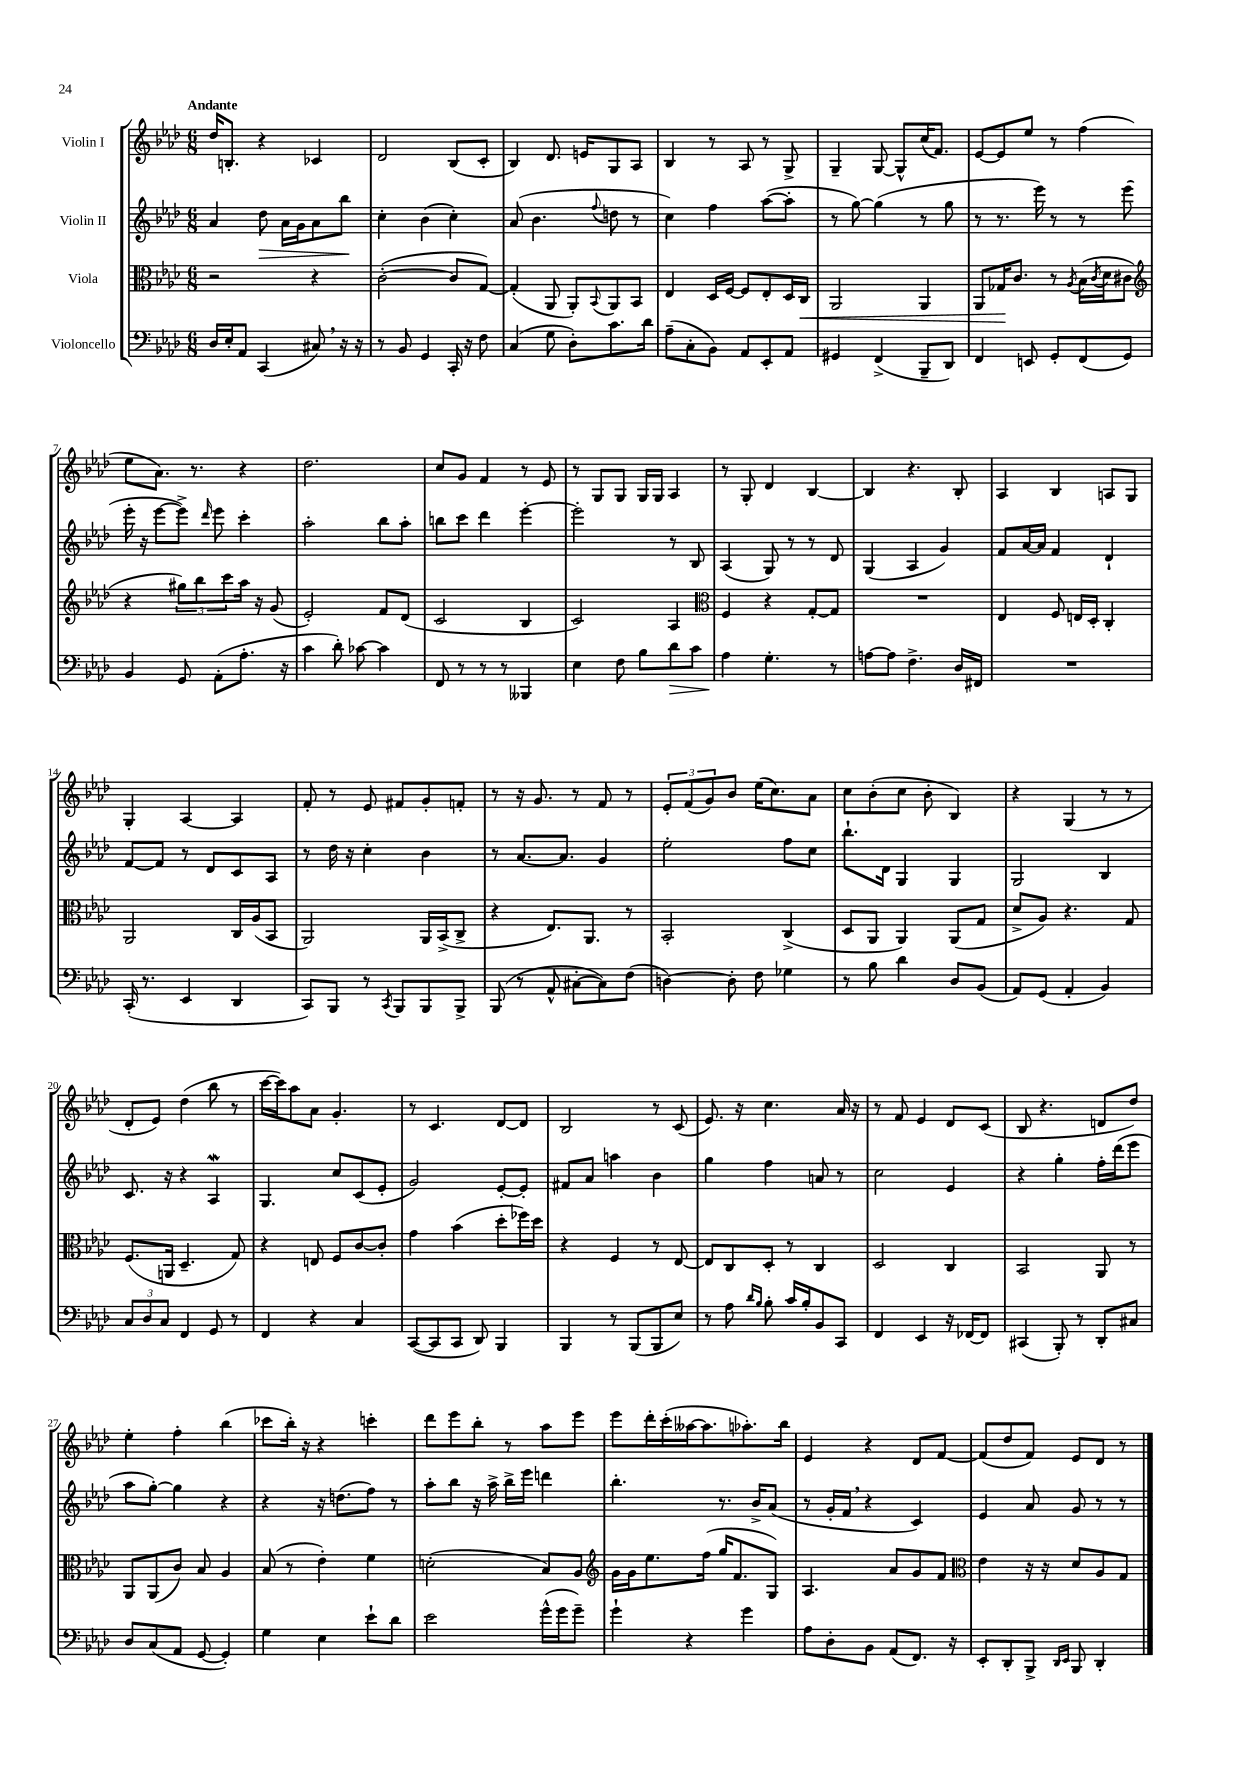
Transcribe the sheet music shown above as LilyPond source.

<<
\new StaffGroup <<
\new Staff = "s0" \with { instrumentName = "Violin I" } {
    \clef treble \key aes \major \numericTimeSignature \time 6/8 \tempo "Andante"
    des''16 b8.-. r4 ces'4 |
    des'2 bes8( c'8-. |
    bes4) des'8. e'16 g8 aes8 |
    bes4 r8 aes8 r8 g8-> |
    g4-- g8~ g8-^ c''16( f'8.) |
    ees'8~ ees'8 ees''8 r8 f''4( |
    ees''8 aes'8.) r8. r4 |
    des''2. |
    c''8 g'8 f'4 r8 ees'8 |
    r8 g8 g8 g16 g16 aes4 |
    r8 g8-. des'4 bes4~ |
    bes4 r4. bes8-. |
    aes4 bes4 a8 g8 |
    g4-. aes4~ aes4 |
    f'8-. r8 ees'8 fis'8 g'8-. f'8-. |
    r8 r16 g'8. r8 f'8 r8 |
    \tuplet 3/2 { ees'8-. f'8( g'8) } bes'8 ees''16( c''8.) aes'8 |
    c''8 bes'8-.( c''8 bes'8-. bes4) |
    r4 g4( r8 r8 |
    des'8-. ees'8) des''4( bes''8 r8 |
    c'''16~ c'''16) aes''8 aes'8 g'4.-. |
    r8 c'4. des'8~ des'8 |
    bes2 r8 c'8( |
    ees'8.) r16 c''4. aes'16 r16 |
    r8 f'8 ees'4 des'8 c'8( |
    bes8 r4. d'8 des''8) |
    ees''4-. f''4-. bes''4( |
    ces'''8 bes''16-.) r16 r4 c'''4-. |
    des'''8 ees'''8 bes''8-. r8 aes''8 ees'''8 |
    ees'''8 des'''16-. c'''16-.( aeses''16~ aeses''8. aes''8.-.) bes''16 |
    ees'4 r4 des'8 f'8~ |
    f'8( des''8 f'8) ees'8 des'8 r8 \bar "|." |
}
\new Staff = "s1" \with { instrumentName = "Violin II" } {
    \clef treble \key aes \major \numericTimeSignature \time 6/8
    aes'4 des''8\> aes'16 g'16 aes'8 bes''8\! |
    c''4-. bes'4( c''4-.) |
    aes'8( bes'4. \appoggiatura { f''8 } d''8 r8 |
    c''4) f''4 aes''8~( aes''8-. |
    r8 g''8~) g''4( r8 g''8 |
    r8 r8. ees'''16) r8 r8 ees'''8( |
    ees'''16-. r16 ees'''8~ ees'''8->) \grace { des'''16 } ees'''8 c'''4-. |
    aes''2-. bes''8 aes''8-. |
    b''8 c'''8 des'''4 ees'''4~-. |
    ees'''2-. r8 bes8 |
    aes4( g8) r8 r8 des'8 |
    g4( aes4 g'4) |
    f'8 aes'16~ aes'16 f'4 des'4-! |
    f'8~ f'8 r8 des'8 c'8 aes8 |
    r8 des''16 r16 c''4-. bes'4 |
    r8 aes'8.~ aes'8. g'4 |
    ees''2-. f''8 c''8 |
    bes''8.-! des'16 g4 g4 |
    g2 bes4 |
    c'8. r16 r4 aes4\mordent |
    g4. c''8 c'8( ees'8-. |
    g'2) ees'8~-. ees'8-. |
    fis'8 aes'8 a''4 bes'4 |
    g''4 f''4 a'8 r8 |
    c''2 ees'4 |
    r4 g''4-. f''16-. des'''16( ees'''8 |
    aes''8 g''8~-.) g''4 r4 |
    r4 r16 d''8.( f''8) r8 |
    aes''8-. bes''8 r16 aes''16-> bes''16-> ees'''16 d'''4 |
    bes''4.-. r8. bes'16-> aes'8( |
    r8 g'16-. f'16 \breathe r4 c'4) |
    ees'4 aes'8 g'8 r8 r8 \bar "|." |
}
\new Staff = "s2" \with { instrumentName = "Viola" } {
    \clef alto \key aes \major \numericTimeSignature \time 6/8
    r2 r4 |
    c'2~-.( c'8 g8~) |
    g4-.( aes,8 aes,8-.) \appoggiatura { bes,8 } aes,8 bes,8 |
    ees4 des16 f16~ f8 ees8-. des16 c16\< |
    aes,2 aes,4 |
    aes,8 ges16\! c'8. r8 \acciaccatura { aes8 } bes16( \acciaccatura { c'8 } des'16 cis'8 |
    \clef treble r4 \tuplet 3/2 { gis''8) bes''8 c'''8 } aes''16 r16 g'8( |
    ees'2-.) f'8 des'8( |
    c'2 bes4 |
    c'2) aes4 |
    \clef alto f4 r4 g8~-. g8 |
    R2. |
    ees4 f8 e16 des16-. c4-. |
    aes,2 c16 aes16( bes,8 |
    aes,2) aes,16 bes,16->( c8-> |
    r4 ees8.) aes,8. r8 |
    bes,2-. c4->( |
    des8 aes,8 aes,4) aes,8( g8 |
    des'8-> aes8) r4. g8 |
    f8.( a,16 des4.-- g8) |
    r4 e8 f8 c'8~ c'8-. |
    g'4 bes'4( des''8-. fes''16) des''16 |
    r4 f4 r8 ees8~ |
    ees8 c8 des8-. r8 c4 |
    des2 c4 |
    bes,2 aes,8 r8 |
    aes,8 aes,8( c'8) bes8 aes4 |
    bes8( r8 ees'4-.) f'4 |
    d'2-.( bes8) aes8 |
    \clef treble g'16 g'16 ees''8. f''16( g''16 f'8. g8) |
    aes4. aes'8 g'8 f'8 |
    \clef alto ees'4 r16 r16 des'8 aes8 g8 \bar "|." |
}
\new Staff = "s3" \with { instrumentName = "Violoncello" } {
    \clef bass \key aes \major \numericTimeSignature \time 6/8
    des16 ees16-. aes,8 c,4( cis8) \breathe r16 r16 |
    r8 bes,8 g,4 c,16-. r16 f8 |
    c4( g8 des8-.) c'8. des'16 |
    aes8--( c8-. bes,8) aes,8 ees,8-. aes,8 |
    gis,4 f,4->( bes,,8-- des,8) |
    f,4 e,8 g,8-. f,8( g,8) |
    bes,4 g,8 aes,8-.( aes8.-. r16 |
    c'4 des'8-.) ces'8~ ces'4 |
    f,8 r8 r8 r8 beses,,4 |
    ees4 f8 bes8 des'8\> c'8 |
    aes4\! g4.-. r8 |
    a8~ a8 f4.-> des16 fis,16 |
    R2. |
    c,16-.( r8. ees,4 des,4 |
    c,8) bes,,8 r8 \acciaccatura { c,8 } bes,,8 bes,,8 bes,,8-> |
    bes,,8( r8 aes,8-^ cis8~-. cis8) f8( |
    d4~) d8-. f8 ges4 |
    r8 bes8 des'4 des8 bes,8( |
    aes,8) g,8( aes,4-. bes,4) |
    \tuplet 3/2 { c8 des8 c8 } f,4 g,8 r8 |
    f,4 r4 c4 |
    c,8~( c,8 c,8 des,8) bes,,4 |
    bes,,4 r8 bes,,8( bes,,8 ees8) |
    r8 aes8 \grace { des'16 bes16 } bes8-. c'16 bes16-. bes,8 c,8 |
    f,4 ees,4 r16 fes,16~ fes,8 |
    cis,4( bes,,8-.) r8 des,8-. cis8 |
    des8 c8( aes,8 g,8~ g,4-.) |
    g4 ees4 ees'8-! des'8 |
    ees'2 g'16-^( g'16 g'8--) |
    g'4-! r4 g'4 |
    aes8 des8-. bes,8 aes,8( f,8.) r16 |
    ees,8-. des,8-. bes,,8-> \grace { des,16 ees,16 } bes,,8 des,4-. \bar "|." |
}
>>
>>
